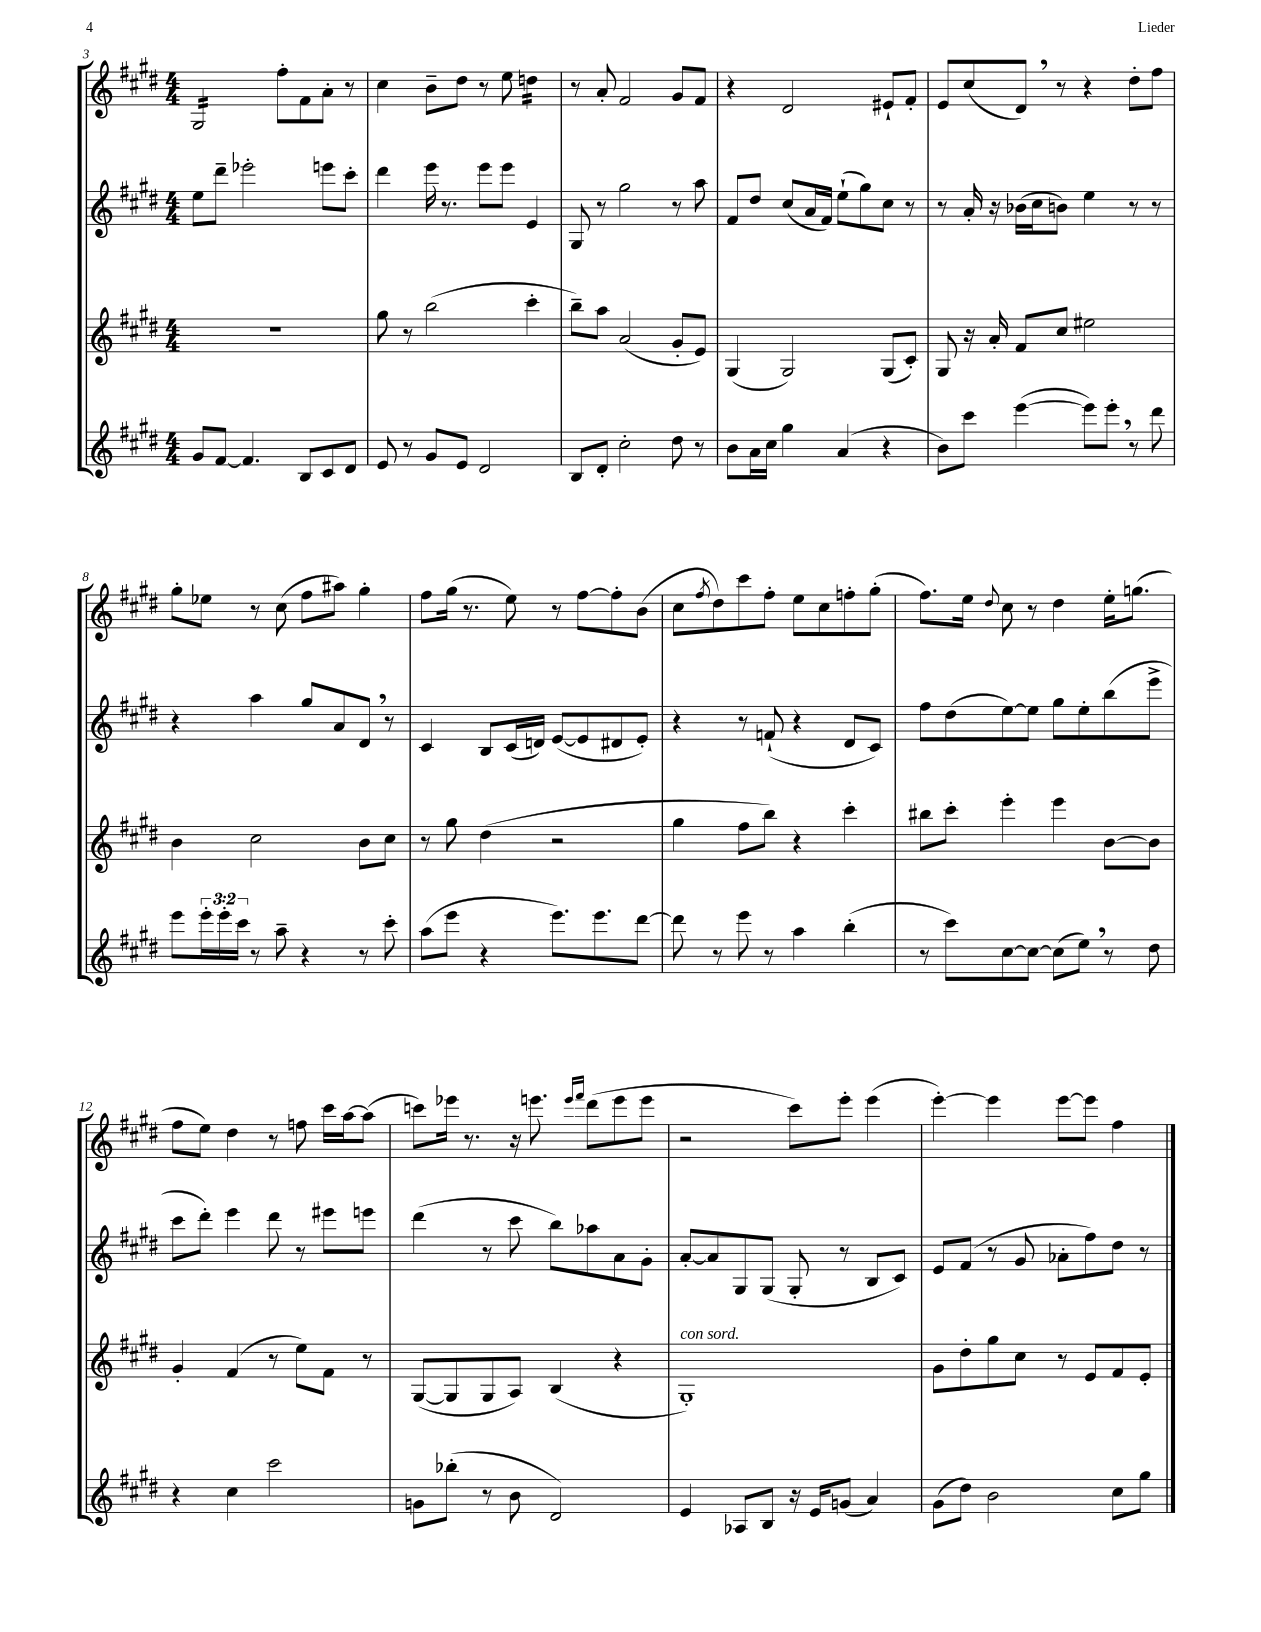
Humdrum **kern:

**kern	**kern	**kern	**kern
*part4	*part3	*part2	*part1
*staff4	*staff3	*staff2	*staff1
*clefG2	*clefG2	*clefG2	*clefG2
*k[f#c#g#d#]	*k[f#c#g#d#]	*k[f#c#g#d#]	*k[f#c#g#d#]
*M4/4	*M4/4	*M4/4	*M4/4
=3	=3	=3	=3
*	*	*	*tremolo
8g#/L	1r	8ee\L	16G#/LL
.	.	.	16G#/
[8f#/J	.	8ddd#~\J	16G#/
.	.	.	16G#/
4.f#/]	.	2eee-X'\	16G#/
.	.	.	16G#/
.	.	.	16G#/
.	.	.	16G#/JJ
*	*	*	*Xtremolo
.	.	.	8ff#'\L
8B/L	.	.	8f#\
8c#/	.	8eeen\L	8a'\J
8d#/J	.	8ccc#'\J	8r
=4	=4	=4	=4
8e/	8gg#\	4ddd#\	4cc#\
8r	8r	.	.
8g#/L	(2bb\	16eee\	8b~\L
.	.	8.r	.
8e/J	.	.	8dd#\J
2d#/	.	8eee\L	8r
.	.	8eee\J	8ee\
*	*	*	*tremolo
.	4ccc#'\	4e/	16ddn\LL
.	.	.	16ddn\
.	.	.	16ddn\
.	.	.	16ddn\JJ
*	*	*	*Xtremolo
=5	=5	=5	=5
8B/L	8bb~\L)	8G#/	8r
8d#'/J	8aa\J	8r	8a'/
2cc#'\	(2a/	2gg#\	2f#/
8dd#\	8g#'/L	8r	8g#/L
8r	8e/J)	8aa\	8f#/J
=6	=6	=6	=6
8b\L	(4G#/	8f#/L	4r
16a\L	.	8dd#/J	.
16cc#\JJ	.	.	.
4gg#\	2G#/)	(8cc#/L	2d#/
.	.	16a/L	.
.	.	16f#/JJ)	.
(4a/	.	(8ee`\L	.
.	.	8gg#\)	.
4r	(8G#/L	8cc#\J	8e#X`/L
.	8c#'/J)	8r	8f#'/J
=7	=7	=7	=7
8b\L)	8G#/	8r	8e/L
8ccc#\J	16r	16a'/	(8cc#/
.	16a'/	16r	.
([4eee\	8f#/L	(16b-X\LL	8d#,/J)
.	.	16cc#\J	.
.	8cc#/J	8bn\J)	8r
8eee\L])	2ee#X\	4ee\	4r
8eee',\J	.	.	.
8r	.	8r	8dd#'\L
8ddd#\	.	8r	8ff#\J
!!LO:LB:g=z
=8	=8	=8	=8
8eee\L	4b\	4r	8gg#'\L
24eee'\L	.	.	8ee-X\J
24eee'\	.	.	.
24ccc#\JJ	.	.	.
8r	2cc#\	4aa\	8r
8aa~\	.	.	(8cc#\
4r	.	8gg#/L	8ff#\L
.	.	8a/	8aa#X\J)
8r	8b\L	8d#,/J	4gg#'\
8ccc#'\	8cc#\J	8r	.
=9	=9	=9	=9
(8aa\L	8r	4c#/	8ff#\L
8eee\J	8gg#\	.	(16gg#\Jk
.	.	.	8.r
4r	(4dd#\	8B/L	.
.	.	(16c#/L	8ee\)
.	.	16dn/JJ)	.
8.eee\L)	2r	([8e/L	8r
.	.	8e/]	[8ff#\L
8.eee\	.	.	.
.	.	8d#X/	8ff#'\]
[8ddd#\J	.	8e'/J)	(8b\J
=10	=10	=10	=10
8ddd#\]	4gg#\	4r	8cc#\L
.	.	.	8qff#/
8r	.	.	8dd#\)
8eee\	8ff#\L	8r	8ccc#\
8r	8bb\J)	(8fn`/	8ff#'\J
4aa\	4r	4r	8ee\L
.	.	.	8cc#\
(4bb'\	4ccc#'\	8d#/L	8ffn'\
.	.	8c#/J)	(8gg#'\J
=11	=11	=11	=11
8r	8bb#X\L	8ff#\L	8.ff#\L)
8ccc#\L)	8ccc#'\J	(8dd#\	.
.	.	.	16ee\Jk
.	.	.	8qqdd#/
[8cc#\	4eee'\	[8ee\)	8cc#\
8cc#\J_	.	8ee\J]	8r
(8cc#\L]	4eee\	8gg#\L	4dd#\
8ee,\J)	.	8ee'\	.
8r	[8b\L	(8bb\	16ee'\KL
.	.	.	(8.ggn\J
8dd#\	8b\J]	8eee^\J	.
!!LO:LB:g=z
=12	=12	=12	=12
4r	4g#'/	8ccc#\L	8ff#\L
.	.	8ddd#'\J)	8ee\J)
4cc#\	(4f#/	4eee\	4dd#\
2ccc#\	8r	8ddd#\	8r
.	8ee\L)	8r	8ffn\
.	8f#\J	8eee#X\L	16ccc#\LL
.	.	.	[16aa\J
.	8r	8eeen\J	(8aa\J]
=13	=13	=13	=13
8gn\L	([8G#/L	(4ddd#\	8cccn\L)
(8bb-X'\J	8G#/]	.	16eee-X\Jk
.	.	.	8.r
8r	8G#/	8r	.
8b\	8A/J)	8ccc#\	16r
.	.	.	8.eeen\
2d#/)	(4B/	8bb\L)	.
.	.	.	16qqeee/LL
.	.	.	16qqfff#/JJ
.	.	8aa-X\	(8ddd#\L
.	4r	8a\	8eee\
.	.	8g#'\J	8eee\J
=14	=14	=14	=14
!	!LO:TX:a:i:t=con sord.	!	!
4e/	1G#')	[8a'/L	2r
.	.	8a/]	.
8A-X/L	.	8G#/	.
8B/J	.	(8G#/J	.
16r	.	8G#'/	8ccc#\L)
16e/KL	.	.	.
(8gn/J	.	8r	8eee'\J
4a/)	.	8B/L	(4eee\
.	.	8c#/J)	.
=15	=15	=15	=15
(8g#\L	8g#\L	8e/L	[4eee'\)
8dd#\J)	8dd#'\	(8f#/J	.
2b\	8gg#\	8r	4eee\]
.	8cc#\J	8g#/	.
.	8r	8a-X'\L	[8eee\L
.	8e/L	8ff#\)	8eee\J]
8cc#\L	8f#/	8dd#\J	4ff#\
8gg#\J	8e'/J	8r	.
==	==	==	==
*-	*-	*-	*-
